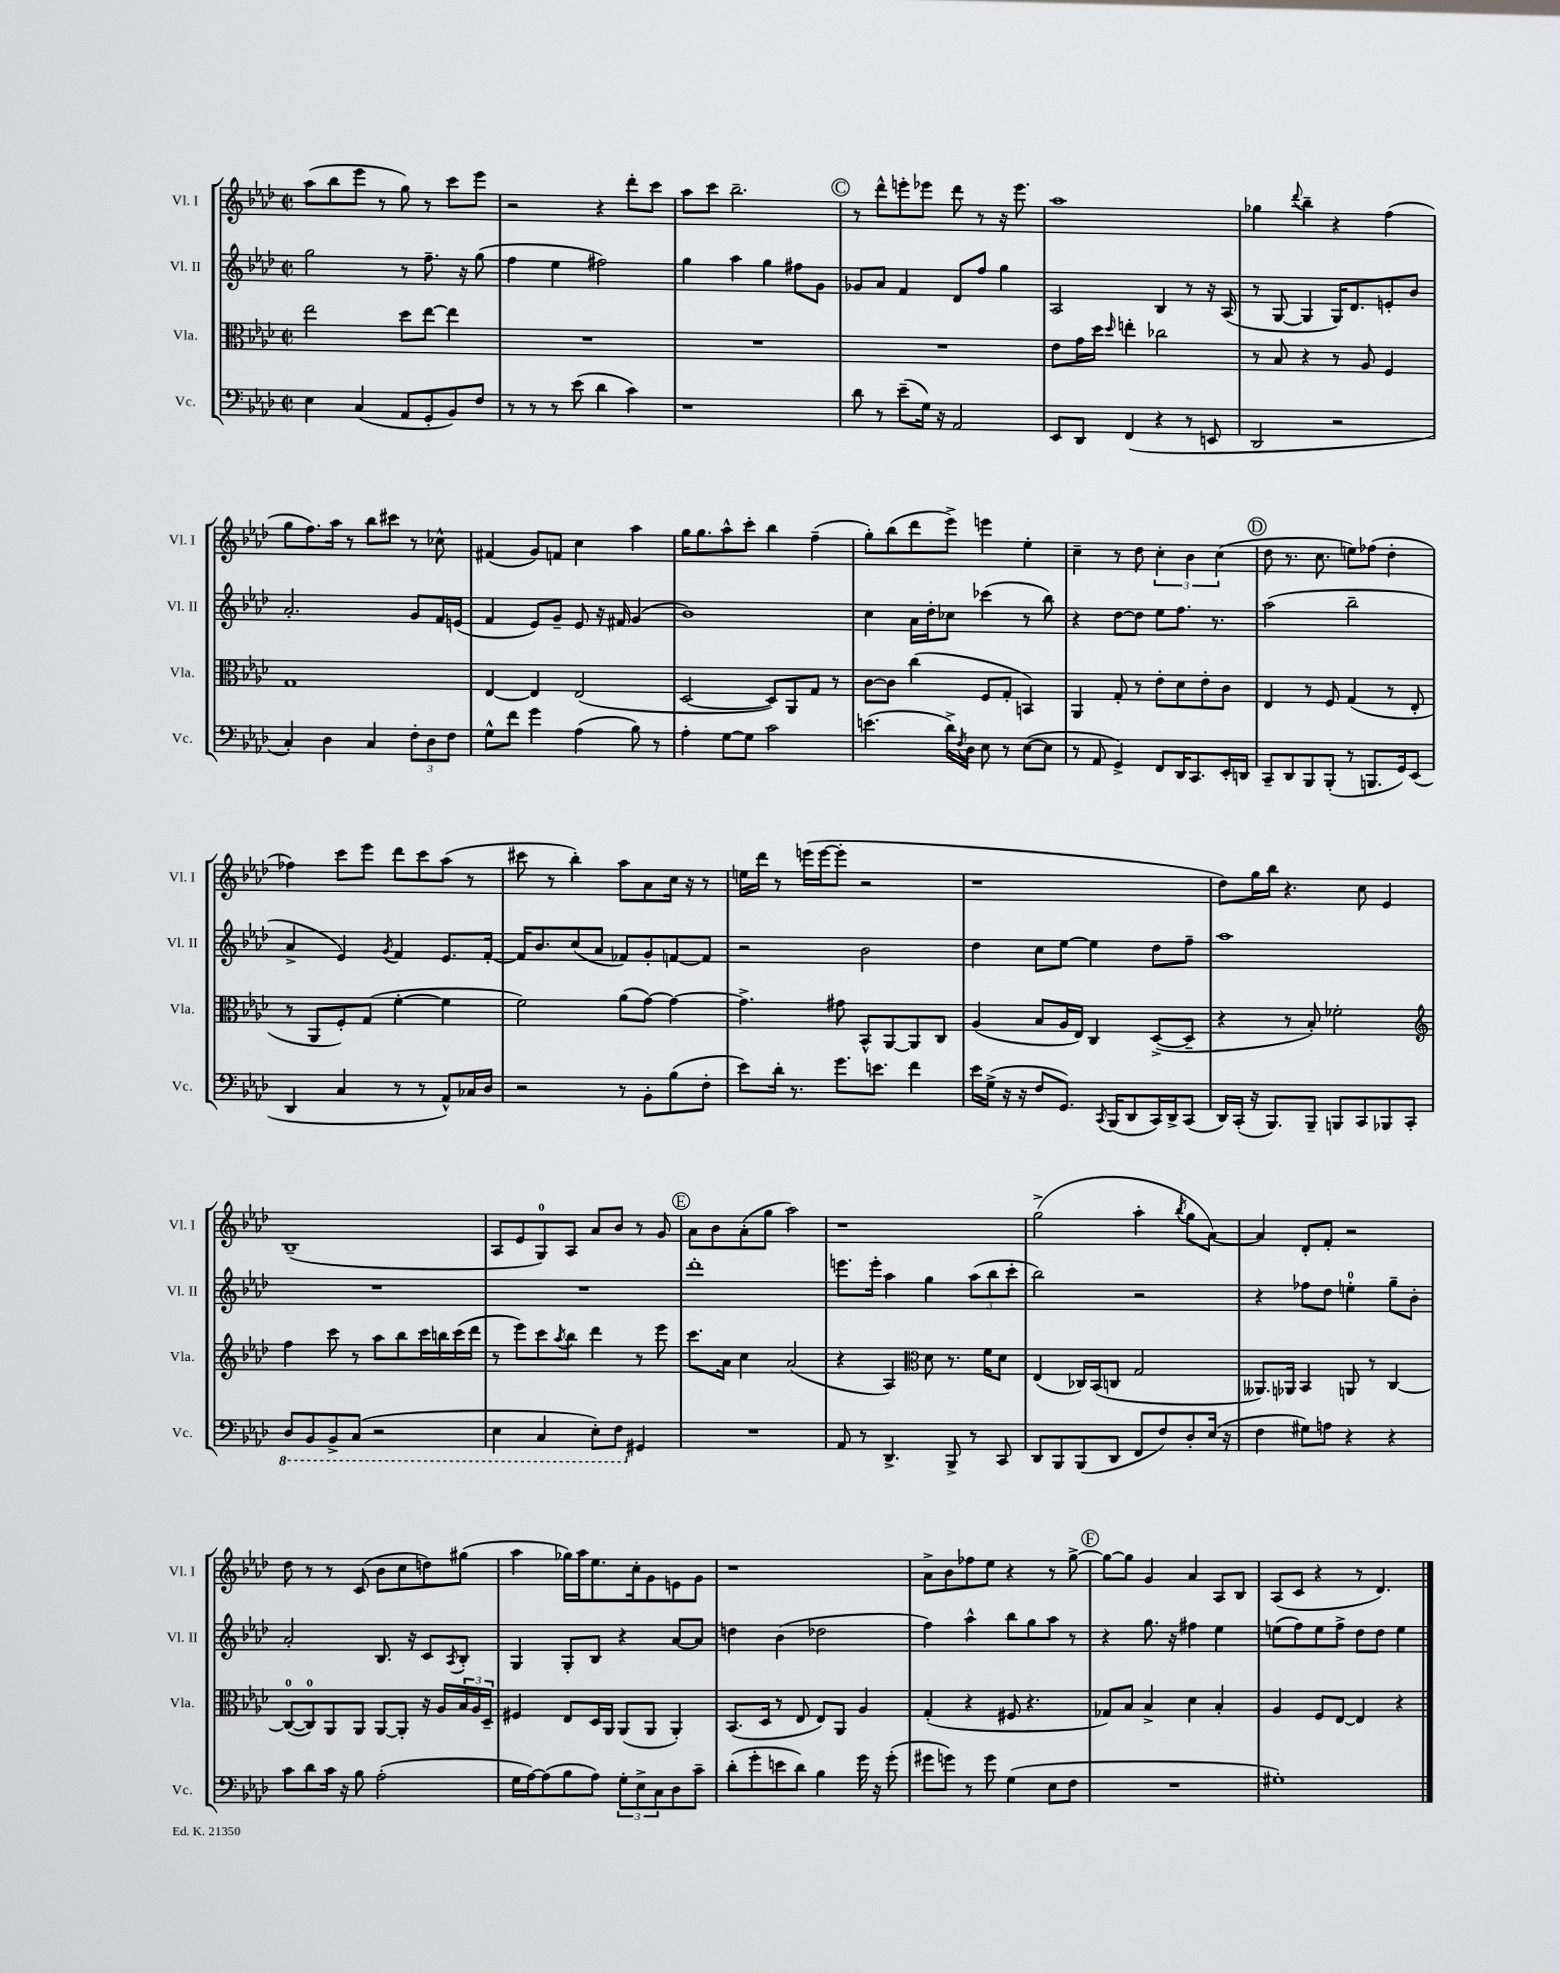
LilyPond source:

<<
\new StaffGroup <<
\new Staff = "s0" \with { instrumentName = "Vl. I" shortInstrumentName = "Vl. I" } {
    \clef treble \key aes \major \defaultTimeSignature \time 2/2
    aes''8( bes''8 ees'''8 r8 g''8) r8 c'''8 ees'''8 |
    r2 r4 des'''8-. c'''8 |
    aes''8 c'''8 bes''2.-- |
    \mark \markup { \circle "C" } r8 des'''8-^ e'''8-. ees'''8 des'''8 r8 r16 ees'''8. |
    aes''1 |
    ges''4 \appoggiatura { des'''8 } bes''4-- r4 f''4( |
    g''8 f''8.) aes''16 r8 bes''8 cis'''8 r8 ces''8-^ |
    fis'4( g'8) f'8 c''4 aes''4 |
    g''16 g''8. aes''8-^ c'''8-. bes''4 f''4--( |
    g''8-.) bes''8( des'''8 ees'''8->) e'''4 ees''4-. |
    c''4-- r8 des''8 \tuplet 3/2 { c''4-. bes'4 c''4( } |
    \mark \markup { \circle "D" } des''8 r8. c''8. e''8) fes''8( des''4-. |
    fes''4) c'''8 ees'''8 des'''8 c'''8 aes''8( r8 |
    cis'''8 r8 bes''4-.) aes''8 aes'8 c''16 r16 r8 |
    e''16 des'''16 r8 e'''16( e'''16~ e'''8-. r2 |
    r1 |
    des''8) g''16 bes''16 r4. c''8 ees'4 |
    bes1--( |
    aes8 ees'8 g8-0) aes8 aes'8 bes'8 r8 g'8 |
    \mark \markup { \circle "E" } aes'8 bes'8 aes'8-.( g''8 aes''2) |
    r1 |
    g''2->( aes''4-. \acciaccatura { bes''8 } g''8 aes'8~) |
    aes'4 des'8-. f'8-. r2 |
    des''8 r8 r8 c'8( bes'8 c''8 d''8) gis''8( |
    aes''4 ges''16) aes''16 ees''8. c''16-. g'8 e'8 g'8 |
    r1 |
    aes'8-> bes'8 fes''8 ees''8 r4 r8 g''8~-> |
    \mark \markup { \circle "F" } g''8~ g''8 g'4 aes'4 aes8 bes8 |
    aes8( c'8 r4 r8 des'4.) \bar "|." |
}
\new Staff = "s1" \with { instrumentName = "Vl. II" shortInstrumentName = "Vl. II" } {
    \clef treble \key aes \major \defaultTimeSignature \time 2/2
    g''2 r8 f''8.-- r16 g''8( |
    f''4 ees''4 fis''2) |
    g''4 aes''4 g''4 fis''8 g'8 |
    \mark \markup { \circle "C" } ges'8 aes'8 f'4 des'8 f''8 g''4 |
    aes2 bes4 r8 r16 aes16( |
    r8 g8~ g4 g16) des'8. e'8-. bes'8 |
    aes'2.-. g'8 f'16 e'16( |
    f'4 ees'8) g'8-- ees'8 r16 fis'16 g'4( |
    bes'1) |
    c''4 aes'16 des''16-. ces''8 ces'''4( r8 bes''8) |
    r4 des''8~ des''8 ees''8 f''8. r8. |
    \mark \markup { \circle "D" } aes''2( bes''2-- |
    aes'4-> ees'4) \acciaccatura { g'8 } f'4 ees'8. f'16~-. |
    f'16 bes'8. c''8( aes'8 fes'8) g'8-. f'8~ f'8 |
    r2 bes'2 |
    des''4 c''8 ees''8~ ees''4 des''8 f''8-- |
    aes''1 |
    R1 |
    R1 |
    \mark \markup { \circle "E" } des'''1-. |
    e'''8. e'''16-. aes''4 g''4 \tuplet 3/2 { aes''8( bes''8 c'''8-. } |
    bes''2) r2 |
    r4 fes''8 des''8 e''4-0-. g''8-- bes'8-. |
    aes'2-. bes8. r16 c'8 \acciaccatura { aes8 } bes8-. |
    g4 g8-. bes8 r4 aes'8~ aes'8 |
    d''4 bes'4( des''2 |
    f''4) aes''4-^ bes''8 g''8 aes''8 r8 |
    \mark \markup { \circle "F" } r4 g''8. r16 fis''4 ees''4 |
    e''8( f''8) e''8 f''8-> des''8 des''8 e''4 \bar "|." |
}
\new Staff = "s2" \with { instrumentName = "Vla." shortInstrumentName = "Vla." } {
    \clef alto \key aes \major \defaultTimeSignature \time 2/2
    ees''2 des''8 ees''8~ ees''4 |
    R1 |
    R1 |
    \mark \markup { \circle "C" } R1 |
    ees'8 g'16 des''16 \grace { des''16 } e''4-. ces''2 |
    r8 bes8 r4 r8 aes8 f4 |
    g1 |
    ees4~ ees4 ees2( |
    des2~ des8) aes,8 g8 r8 |
    c'8~ c'8 c''4( f8 g8-. b,4) |
    aes,4 g8-. r8 ees'8-. des'8 ees'8-. c'8 |
    \mark \markup { \circle "D" } ees4 r8 f8 g4( r8 ees8-. |
    r8 aes,8 f8-.) g8( f'4~-. f'4 |
    f'2) aes'8( g'8~) g'4~ |
    g'4.-> gis'8 bes,8-^ aes,8~ aes,8 c8 |
    aes4( bes8 aes16 ees16) c4 des8~->( des8-- |
    r4 r8 bes8-.) fes'2-. |
    \clef treble f''4 c'''8 r8 aes''8 bes''8 c'''16 b''16 c'''16( des'''16 |
    r8 ees'''8) c'''8 \acciaccatura { aes''8 } bes''8 des'''4 r8 ees'''8 |
    \mark \markup { \circle "E" } c'''8. aes'16 c''4 aes'2( |
    r4 aes4) \clef alto des'8 r8. f'16 des'8 |
    ees4( ces16) bes,16( c8 g2 |
    aeses,8.) aes,16 bes,4 a,8 r8 c4~ |
    c8-0~( c8-0) aes,8 aes,8 aes,8~ aes,8-. r16 aes16 \tuplet 3/2 { bes16 aes16 des16-- } |
    fis4 ees8 des16 aes,16 aes,8( aes,8 aes,4-.) |
    bes,8.( des16 r8 ees8 ees8) aes,8 aes4 |
    g4-.( r4 fis8 r4. |
    \mark \markup { \circle "F" } ges8) bes8 bes4-> des'4 bes4-. |
    aes4 f8 ees8~ ees4 r4 \bar "|." |
}
\new Staff = "s3" \with { instrumentName = "Vc." shortInstrumentName = "Vc." } {
    \clef bass \key aes \major \defaultTimeSignature \time 2/2
    ees4 c4( aes,8 g,8-. bes,8) f8 |
    r8 r8 r8 ees'8( des'4 c'4) |
    r1 |
    \mark \markup { \circle "C" } des'8 r8 ees'8--( g16) r16 aes,2 |
    ees,8 des,8 f,4( r4 r8 e,8 |
    des,2 r2 |
    c4-.) des4 c4 \tuplet 3/2 { f8-. des8 f8 } |
    g8-^ f'8 g'4 aes4( bes8) r8 |
    aes4-. g8~ g8 c'2 |
    e'4.( des'16->) \acciaccatura { f8 } des16 ees8 r8 ees8~( ees8 |
    r8 aes,8 g,4->) f,8 des,16 c,8. ees,16-. d,16 |
    \mark \markup { \circle "D" } c,8-- des,8 bes,,8 bes,,8-.( r8 b,,8. g,16) ees,8( |
    des,4 c4 r8 r8 aes,8-^) ces16 des16 |
    r2 r8 bes,8-. bes8( f8-. |
    ees'8) des'16-. r8. g'8. e'8. f'4 |
    ees'16 g16->( r16 r16 f8 g,8.) \acciaccatura { c,8 } bes,,16( des,8 c,16) des,16-> c,8( |
    des,16) c,16-.( r16 bes,,8.) bes,,8-- b,,8 c,8 bes,,8 c,8-. |
    \ottava #-1 des,8 bes,,8 bes,,8-> c,8( r2 |
    ees,4 c,4 ees,8-.) f,8 \ottava #0 gis,4 |
    \mark \markup { \circle "E" } R1 |
    aes,8 r8 des,4.-> bes,,8-> r8 c,8 |
    des,8 bes,,8 bes,,8( des,8 f,8 f8) des8-. ees16( r16 |
    f4 gis8) a8 r4 r4 |
    c'8 des'8 c'16 r16 bes8 aes2-.( |
    g16 aes16~) aes8( bes8 aes8) \tuplet 3/2 { g8-. ees8-> c8 } des8 c'8-- |
    des'8-.( g'8-. e'8 des'8) bes4 g'16 r16 g'8-.( |
    gis'8 g'8) r8 g'8 g4( ees8 f8 |
    \mark \markup { \circle "F" } R1 |
    gis1-.) \bar "|." |
}
>>
>>
\layout { \context { \Score \remove "Bar_number_engraver" } }
